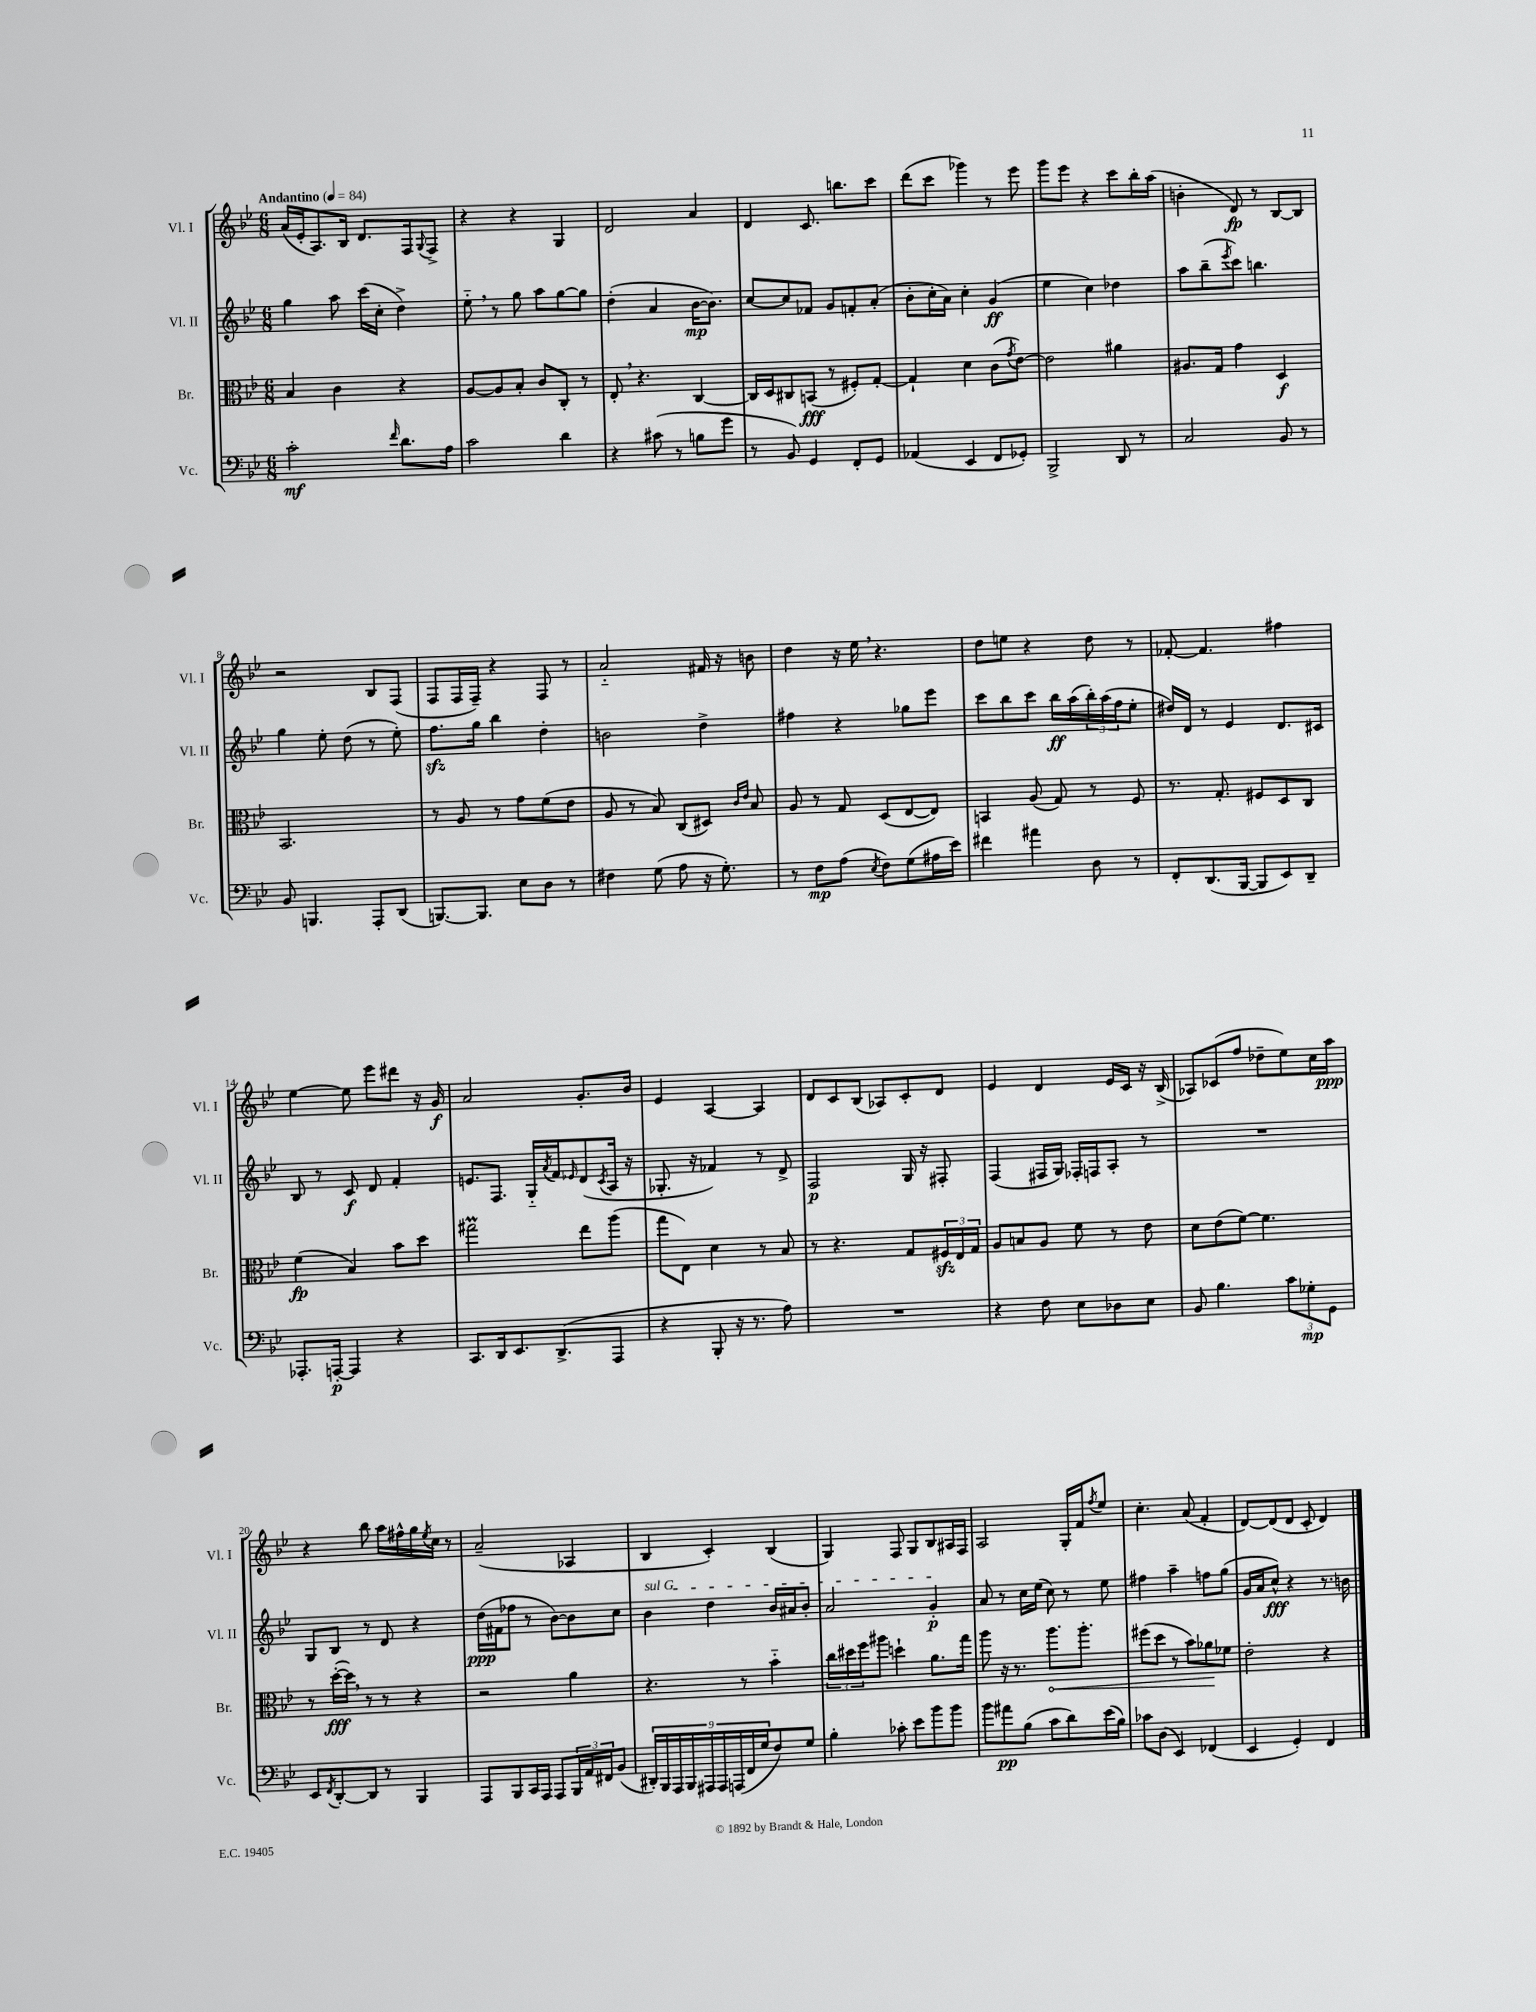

**kern	**kern	**kern	**kern
*staff4	*staff3	*staff2	*staff1
*clefF4	*clefC3	*clefG2	*clefG2
*k[b-e-]	*k[b-e-]	*k[b-e-]	*k[b-e-]
*M6/8	*M6/8	*M6/8	*M6/8
*MM84	*MM84	*MM84	*MM84
2c'	4B-	4gg	(16a
.	.	.	16e-'
.	.	.	8.A)
.	4c	8aa	.
.	.	.	16B-
.	.	(16ccc	8.d
.	.	16cc'	.
16qqf	.	.	.
8.d	4r	4dd^)	.
.	.	.	16F
.	.	.	8qqG
.	.	.	8F^
16A	.	.	.
=	=	=	=
2c	[8A	8ee-'~	4r
.	8A]	8r	.
.	8B-'	8gg	4r
.	8c	8aa	.
4d	8C'	[8gg	4G
.	8r	8gg]	.
=	=	=	=
4r	8E-'	(4dd'	2d
.	4.r	.	.
(8c#	.	4a	.
8r	.	.	.
8B	[4C	[16b-	4a
.	.	8.b-])	.
8g	.	.	.
=	=	=	=
8r	16C]	[8cc	4d
.	16D	.	.
8BB-)	8C#	8cc]	.
4GG	(8BB	8f-	8.c
.	8r	8g	.
.	.	.	8.bb
8FF'	8F#')	8f'	.
8GG	[8G'	(8a'	8ccc
=	=	=	=
(4AA-	4G`]	8b-'	(8ddd
.	.	16cc'	8ccc
.	.	16a)	.
4EE-	4d	4cc'	4ggg-)
8FF	(8c	(4g	8r
.	8qg	.	.
8GG-')	[8e-)	.	8eee-
=	=	=	=
2BBB-^	2e-]	4ee-	8ggg
.	.	.	8eee-
.	.	4cc)	4r
8DD	4a#	4dd-	8ccc
8r	.	.	16bb-'
.	.	.	(16aa
=	=	=	=
2C	8.A#	8aa	4b'
.	.	(8bb-~	.
.	16G	.	.
.	.	8qeee-	.
.	4g	8ccc)	8d)
.	.	4.bb	8r
8BB-	4D	.	[8B-
8r	.	.	8B-]
=	=	=	=
8BB-	2.BB-	4gg	2r
4.BBB	.	.	.
.	.	8ee-'	.
.	.	(8dd	.
8AAA'	.	8r	8B-
(8DD	.	8ee-')	(8F
=	=	=	=
[8.BBB)	8r	8.ff	8F
.	8A	.	16F
8.BBB]	.	16gg	16F~)
.	8r	4bb-	4r
8E-	8g	.	.
8D	(8f	4dd'	8F
8r	8e-	.	8r
=	=	=	=
4F#	8A	2b	2a'~
.	8r	.	.
(8G	8B-)	.	.
8A	(8C	.	.
16r	8D#)	4dd^	16f#
8.G')	.	.	16r
.	16qqc	.	.
.	16qqe-	.	.
.	8B-	.	8b
=	=	=	=
8r	8A	4ff#	4dd
8F	8r	.	.
(8A	8G	4r	16r
.	.	.	16ee-
8qE-	.	.	.
8F)	(8D	.	4.r
(8G	[8E-	8gg-	.
16A#	8E-])	8eee-	.
16e-)	.	.	.
=	=	=	=
4f#	4BB	8ccc	8dd
.	.	8bb-	8ee
4a#	(8A	8ccc	4r
.	8G)	16bb-	.
.	.	(16aa	.
8D	8r	24bb-')	8dd
.	.	(24aa	.
.	.	24ff	.
8r	8F	8ee-'	8r
=	=	=	=
8FF'	8.r	16dd#)	[8f-'
.	.	16d	.
(8.DD	.	8r	4.f-]
.	8.G'	.	.
.	.	4e-	.
[16BBB-	.	.	.
8BBB-]	8F#	.	.
8EE-)	8D	8.d	4ff#
8DD~	8C	.	.
.	.	16c#	.
=	=	=	=
8.AAA-'	(4f	8B-	[4ee-
.	.	8r	.
[16AAA'	.	.	.
4AAA]	4B-)	8c	8ee-]
.	.	8d	8eee-
4r	8b-	4f'	8ddd#
.	8dd	.	16r
.	.	.	16g
=	=	=	=
8.CC	2gg#	8.e	2a
16DD	.	8.F	.
8.EE-	.	.	.
.	.	16G'~	.
.	.	8qa	.
(8.DD^	.	16f	.
.	.	16qqe-	.
.	8ee-	(8d	8.g'
.	.	8qc	.
8AAA	(8aa	16A	.
.	.	16r	16b-
=	=	=	=
4r	8gg	8.G-'	4e-
.	8E-)	.	.
.	.	16r	.
8BBB-'	4d	4f-)	[4A
16r	.	.	.
8.r	.	.	.
.	8r	8r	4A]
8A)	8B-	8d^	.
=	=	=	=
2.r	8r	2F	8d
.	4.r	.	8c
.	.	.	(8B-
.	.	.	8A-)
.	8G	16G	8c'
.	.	16r	.
.	24F#	8F#'	8d
.	24E-	.	.
.	24G	.	.
=	=	=	=
4r	8A	(4F	4e-
.	8B	.	.
8F	8A	16F#	4d
.	.	16G)	.
8E-	8f	16F-'	.
.	.	16F	.
8D-	8r	8A'	16e-
.	.	.	16c
8E-	8e-	8r	16r
.	.	.	(16B-^
=	=	=	=
8BB-	8d	2.r	8A-)
4.B-	(8e-	.	(8c-
.	[8f)	.	8ff
.	4.f]	.	8dd-~
12c	.	.	8ee-)
12G-'	.	.	.
.	.	.	16cc
12GG	.	.	.
.	.	.	16aa
=	=	=	=
8EE-	8r	8G	4r
8qFF	.	.	.
[8DD'	([16dd'	8B-	.
.	16dd])	.	.
8DD]	8r	8r	8bb-
8r	8r	8d	16aa
.	.	.	16ff#^^
4BBB-	4r	4r	16gg
.	.	.	8qee-
.	.	.	16cc
.	.	.	8r
=	=	=	=
8AAA	2r	(16dd	(2a~
.	.	16f#	.
8BBB-	.	8ff-	.
16CC	.	8r	.
16AAA	.	.	.
8AAA	.	[8b-)	.
24BBB-	4a	8b-]	4A-
24AA	.	.	.
24FF#	.	.	.
(8BB-	.	8cc	.
=	=	=	=
18DD#')	4.r	4b-	4B-
18BBB-	.	.	.
18AAA	.	.	.
18BBB-	.	.	.
18AAA#	.	.	.
.	.	4dd	4c')
18AAA#	.	.	.
(18AAA	.	.	.
.	8r	.	.
18FF	.	.	.
18G	.	.	.
8F)	4b-'~	16b-	(4B-
.	.	16a#	.
8G	.	8b-'	.
=	=	=	=
4B-'	24cc	2a	4G)
.	24dd#	.	.
.	24ff	.	.
.	8aa#	.	.
8c-'	4dd`	.	8F
8e-	.	.	8G
8b-	8.a	4g'	8B-
8b-	.	.	16A#
.	16gg	.	16F
=	=	=	=
8b-	8aa	8a	2A
8a#	16r	8r	.
.	8.r	.	.
(8B-	.	16cc	.
.	.	(16ee-	.
8c	8.aa	8cc)	.
8d)	.	8r	16G'
.	8.aa'	.	16f
.	.	.	8qff
(16e-	.	8ee-	8ee-
16B-)	.	.	.
=	=	=	=
8c-	(8ff#	4ff#	4.cc'
(8D	8dd	.	.
4EE-)	8r	4aa~	.
.	8b-)	.	(8a
(4FF-	8a-	8ff	4f'
.	8f-	(8gg	.
=	=	=	=
4EE-	2e-'	16g	[8d)
.	.	16a	.
.	.	8cc^^)	(8d]
4GG')	.	4r	8d
.	.	.	8c'
4FF	4r	8.r	4d)
.	.	16b	.
==	==	==	==
*-	*-	*-	*-
